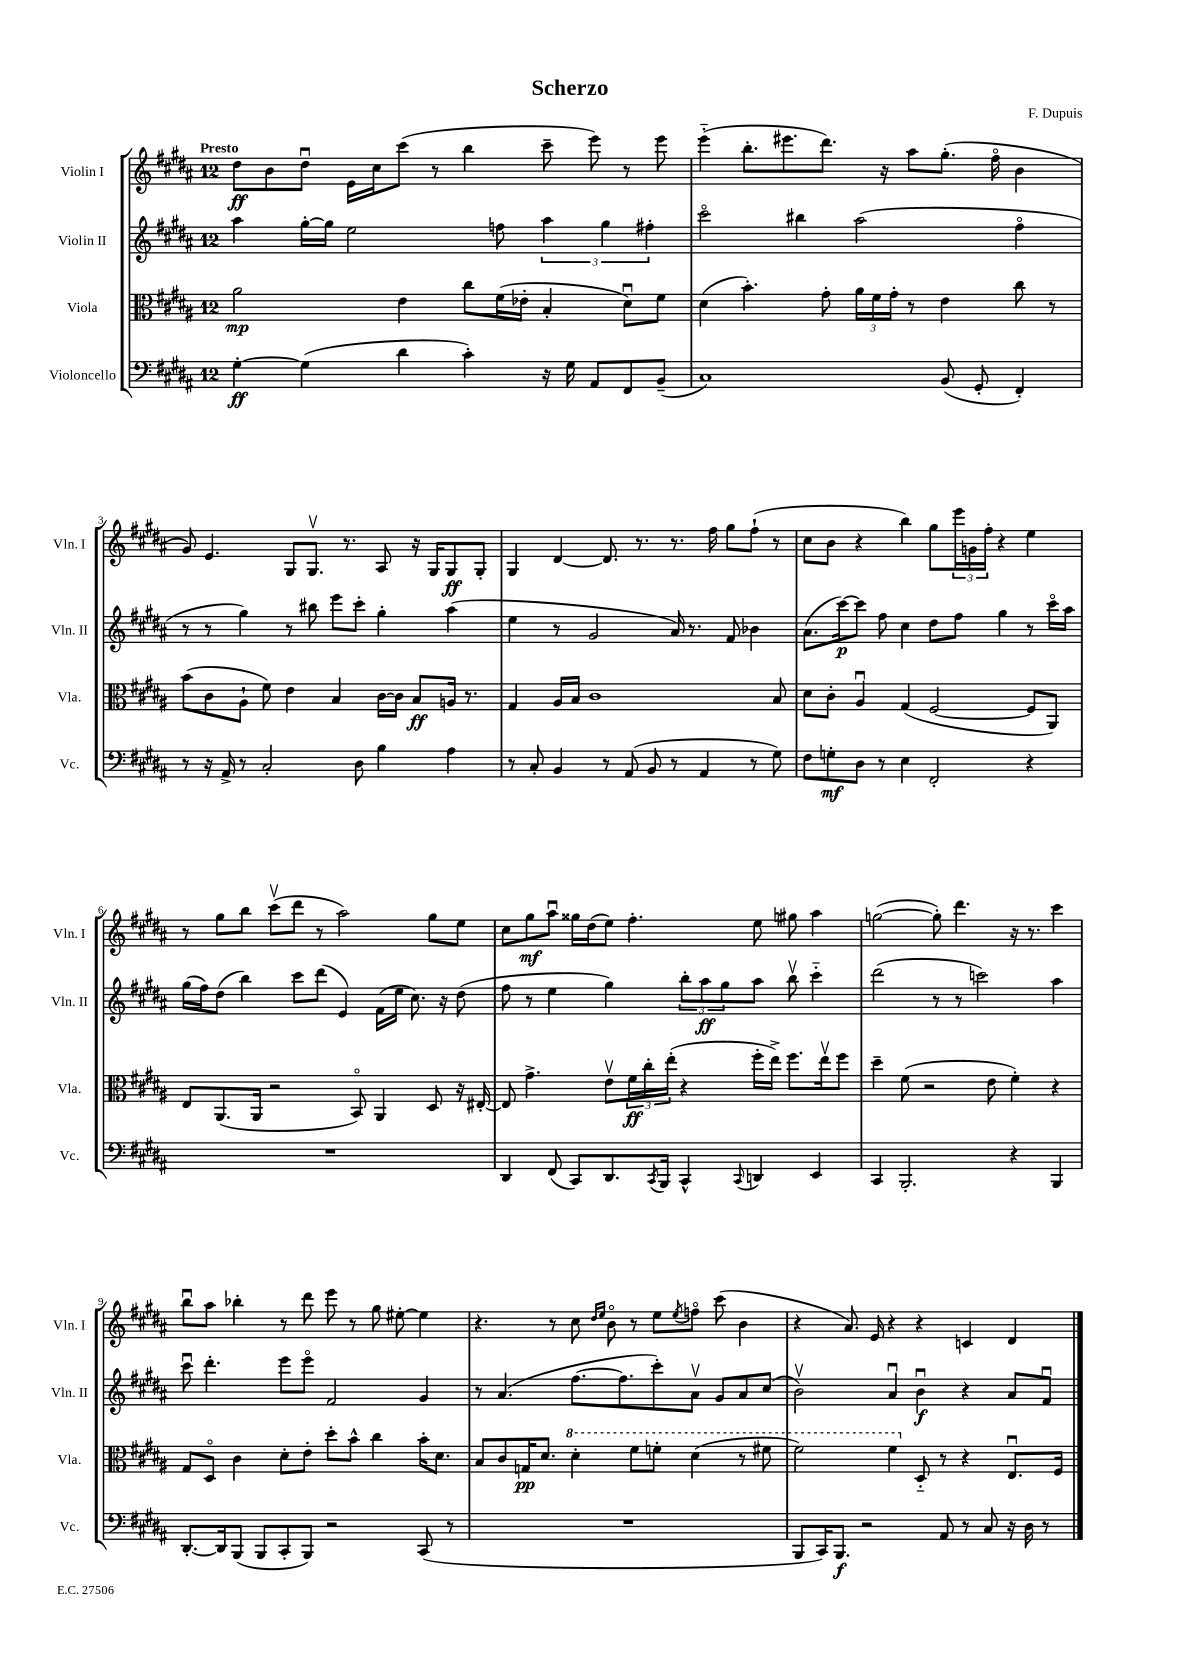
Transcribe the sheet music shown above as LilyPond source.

\header { title = "Scherzo" composer = "F. Dupuis" }
<<
\new StaffGroup <<
\new Staff = "s0" \with { instrumentName = "Violin I" shortInstrumentName = "Vln. I" } {
    \clef treble \key b \major \once \override Staff.TimeSignature.style = #'single-digit \time 12/8 \tempo "Presto"
    dis''8\ff b'8 dis''8\downbow e'16 cis''16 cis'''8( r8 b''4 cis'''8-- e'''8) r8 e'''8 |
    e'''4-_( b''8.-. eis'''8. dis'''8.) r16 ais''8 gis''8.-.( fis''16\flageolet b'4 |
    gis'8) e'4. gis8 gis8.\upbow r8. ais8 r16 gis16 gis8\ff gis8-. |
    gis4 dis'4~ dis'8. r8. r8. fis''16 gis''8 fis''8-!( r8 |
    cis''8 b'8 r4 b''4) gis''8 \tuplet 3/2 { e'''16 g'16 fis''16-. } r4 e''4 |
    r8 gis''8 b''8 cis'''8\upbow( dis'''8 r8 ais''2) gis''8 e''8 |
    cis''8 gis''8\mf ais''8\downbow gisis''16 dis''16( e''8) fis''4.-. e''8 gis''8 ais''4 |
    g''2~( g''8-.) dis'''4. r16 r8. cis'''4 |
    b''8\downbow ais''8 bes''4-. r8 dis'''8 e'''8 r8 gis''8 eis''8~-. eis''4 |
    r4. r8 cis''8 \grace { dis''16 e''16 } b'8\flageolet r8 e''8 \acciaccatura { e''8 } f''8\flageolet cis'''8( b'4 |
    r4 ais'8.) e'16 r4 r4 c'4 dis'4 \bar "|." |
}
\new Staff = "s1" \with { instrumentName = "Violin II" shortInstrumentName = "Vln. II" } {
    \clef treble \key b \major \once \override Staff.TimeSignature.style = #'single-digit \time 12/8
    ais''4 gis''16~-. gis''16 e''2 f''8 \tuplet 3/2 { ais''4 gis''4 fis''4-. } |
    cis'''2\flageolet bis''4 ais''2( fis''4\flageolet |
    r8 r8 gis''4) r8 bis''8 e'''8 cis'''8-. gis''4-. ais''4( |
    e''4 r8 gis'2 ais'16) r8. fis'8 bes'4 |
    ais'8.( cis'''16~\p) cis'''8 fis''8 cis''4 dis''8 fis''8 gis''4 r8 cis'''16\flageolet ais''16 |
    gis''16( fis''16) dis''8( b''4) cis'''8 dis'''8( e'4) fis'16( e''16 cis''8.) r16 dis''8( |
    fis''8 r8 e''4 gis''4) \tuplet 3/2 { b''8-. ais''8\ff gis''8 } ais''8 b''8\upbow cis'''4-_ |
    dis'''2( r8 r8 c'''2) ais''4 |
    cis'''8\downbow dis'''4.-. e'''8 e'''8\flageolet fis'2 gis'4 |
    r8 ais'4.( fis''8.~ fis''8. cis'''8-.) ais'8\upbow gis'8 ais'8 cis''8( |
    b'2\upbow) ais'4\downbow b'4\downbow\f r4 ais'8 fis'8\downbow \bar "|." |
}
\new Staff = "s2" \with { instrumentName = "Viola" shortInstrumentName = "Vla." } {
    \clef alto \key b \major \once \override Staff.TimeSignature.style = #'single-digit \time 12/8
    ais'2\mp e'4 cis''8 fis'16( ees'16-. b4-. dis'8\downbow) fis'8 |
    dis'4( b'4.-.) gis'8-. \tuplet 3/2 { ais'16 fis'16 gis'16-. } r8 e'4 cis''8 r8 |
    b'8( cis'8 ais8-! fis'8) e'4 b4 cis'16~ cis'16 b8\ff a16 r8. |
    gis4 ais16 b16 cis'1 b8 |
    dis'8 cis'8-. ais4\downbow gis4( fis2~ fis8 ais,8) |
    e8 ais,8.( ais,16 r2 b,8\flageolet) ais,4 dis8 r16 eis16~-. |
    eis8 gis'4.-> e'8\upbow \tuplet 3/2 { fis'16\ff cis''16-. e''16-.( } r4 fis''16-. e''16->) fis''8. e''16\upbow fis''8 |
    dis''4-- fis'8( r2 e'8 fis'4-.) r4 |
    gis8 dis8\flageolet cis'4 dis'8-. e'8-. dis''8-. b'8-^ cis''4 b'16-. dis'8. |
    b8 cis'8 g16\pp dis'8. \ottava #1 dis''4-. fis''8 f''8-. dis''4( r8 fis''8 |
    fis''2) fis''4 \ottava #0 dis8-_ r8 r4 e8.\downbow fis16 \bar "|." |
}
\new Staff = "s3" \with { instrumentName = "Violoncello" shortInstrumentName = "Vc." } {
    \clef bass \key b \major \once \override Staff.TimeSignature.style = #'single-digit \time 12/8
    gis4~-.\ff gis4( dis'4 cis'4-.) r16 gis16 ais,8 fis,8 b,8--( |
    cis1) b,8( gis,8-. fis,4-.) |
    r8 r16 ais,16-> r8 cis2-. dis8 b4 ais4 |
    r8 cis8-. b,4 r8 ais,8( b,8 r8 ais,4 r8 gis8) |
    fis8 g8-.\mf dis8 r8 e4 fis,2-. r4 |
    R1. |
    dis,4 fis,8( cis,8) dis,8. \acciaccatura { cis,8 } b,,16 cis,4-^ \appoggiatura { cis,8 } d,4 e,4 |
    cis,4 b,,2.-. r4 b,,4 |
    dis,8.~-. dis,16 b,,8( b,,8 cis,8-. b,,8) r2 cis,8( r8 |
    R1. |
    b,,8 cis,16) b,,8.\f r2 ais,8 r8 cis8 r16 dis16 r8 \bar "|." |
}
>>
>>
